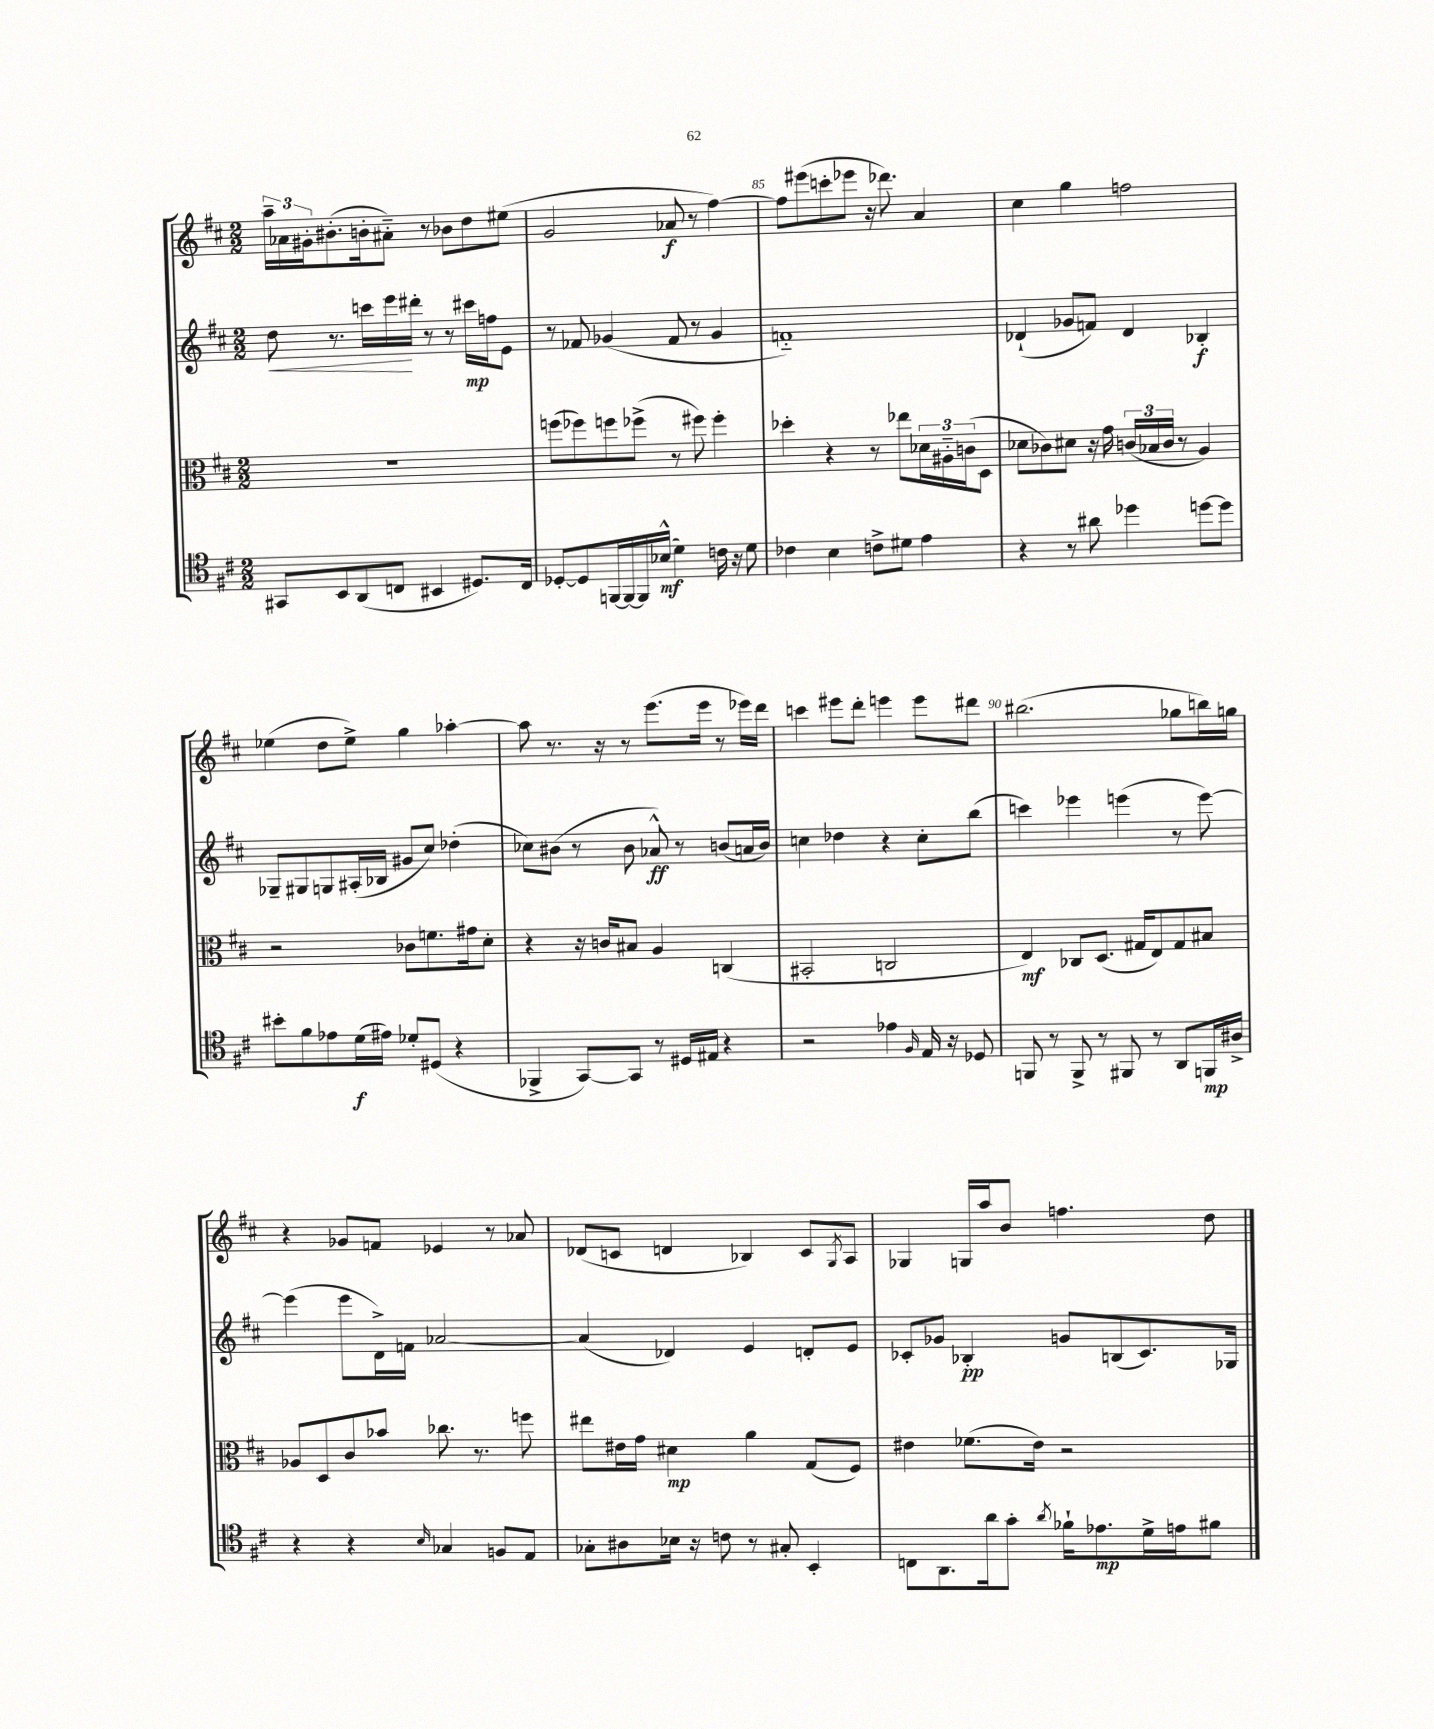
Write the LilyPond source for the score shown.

<<
\new StaffGroup <<
\new Staff = "s0" {
    \clef treble \key d \major \numericTimeSignature \time 2/2
    \tuplet 3/2 { a''16-- aes'16 gis'16-. } bis'8.-.( b'16-. ais'8-_) r8 bes'8 d''8 eis''8( |
    g'2 aes'8\f r8 fis''4~) |
    fis''8 eis'''8( c'''8-. ees'''8 r16 des'''8.) a'4 |
    cis''4 g''4 f''2 |
    ees''4( d''8 ees''8->) g''4 aes''4~-. |
    aes''8 r8. r16 r8 e'''8.( e'''16 r8 ees'''16) d'''16 |
    c'''4 eis'''8 d'''8-. e'''4 e'''8 dis'''8 |
    bis''2.( ges''8 b''16) g''16 |
    r4 ges'8 f'8 ees'4 r8 aes'8 |
    des'8( c'8 d'4 bes4) c'8 \acciaccatura { g8 } a8 |
    ges4 g16 a''16 b'8 f''4. d''8 \bar "|." |
}
\new Staff = "s1" {
    \clef treble \key d \major \numericTimeSignature \time 2/2
    d''8\< r8. c'''16 e'''16\! dis'''16-. r8 r8 cis'''16\mp f''16 e'8 |
    r8 fes'8 ges'4( fes'8 r8 ges'4 |
    f'1-_) |
    des'4-!( ges'8 f'8) des'4 bes4-.\f |
    ges8-- gis8 g8 ais16-.( bes16 gis'8 cis''8) des''4-.( |
    ces''8) bis'8( r8 bis'8 aes'8-^\ff) r8 b'8( a'16 b'16) |
    c''4 des''4 r4 c''8-. b''8( |
    c'''4) ees'''4 e'''4( r8 e'''8~) |
    e'''4( e'''8 d'16->) f'16 aes'2~ |
    aes'4( des'4) e'4 d'8-. e'8 |
    ces'8-. ges'8 bes4-.\pp g'8 b8( ces'8.) ges16 \bar "|." |
}
\new Staff = "s2" {
    \clef alto \key d \major \numericTimeSignature \time 2/2
    R1 |
    f''8( fes''8) f''8 fes''8->( r8 fis''8) fis''4-. |
    des''4-. r4 r8 ees''8 \tuplet 3/2 { des'16 ais16-_ c'16( } d8 |
    des'8 ces'8) dis'8 r16 g'16 \tuplet 3/2 { c'16( bes16 c'16 } r8 a4) |
    r2 ces'8 f'8. gis'16 d'8-. |
    r4 r16 c'16 bis8 a4 c4( |
    bis,2-. c2 |
    e4\mf) ces8 d8.( gis16 e8) gis8 bis8 |
    aes8 d8 cis'8 bes'8 ces''8. r8. f''8 |
    eis''8 eis'16 g'16 dis'4\mp a'4 g8( fis8) |
    eis'4 fes'8.( eis'16) r2 \bar "|." |
}
\new Staff = "s3" {
    \clef tenor \key d \major \numericTimeSignature \time 2/2
    gis,8 b,8 a,8( c8 bis,4 dis8.) c16 |
    des8~-. des8 f,16~ f,16~ f,16 bes16-^\mf( d'4) c'16 r16 d'8 |
    ces'4 b4 c'8-> dis'8 e'4 |
    r4 r8 ais'8 des''4 d''8~ d''8 |
    bis'8-. fis'8 ees'8 d'16\f( eis'16) des'8-. dis8( r4 |
    fes,4-> g,8~) g,8 r8 dis16 eis16 r4 |
    r2 ees'4 \grace { fis16 } e16 r16 des8 |
    f,8 r8 f,8-> r8 fis,8 r8 a,8 f,16\mp ais16-> |
    r4 r4 \grace { b16 } ges4 f8 e8 |
    ges8-. ais8 bes16 r16 c'8 r8 gis8-. b,4-. |
    c8 a,8. a'16 g'8-. \acciaccatura { a'8 } fes'16-! ees'8.\mp d'16-> e'16 fis'8 \bar "|." |
}
>>
>>
\layout { \context { \Score currentBarNumber = #83 \override BarNumber.break-visibility = ##(#f #t #t) barNumberVisibility = #(every-nth-bar-number-visible 5) } }
